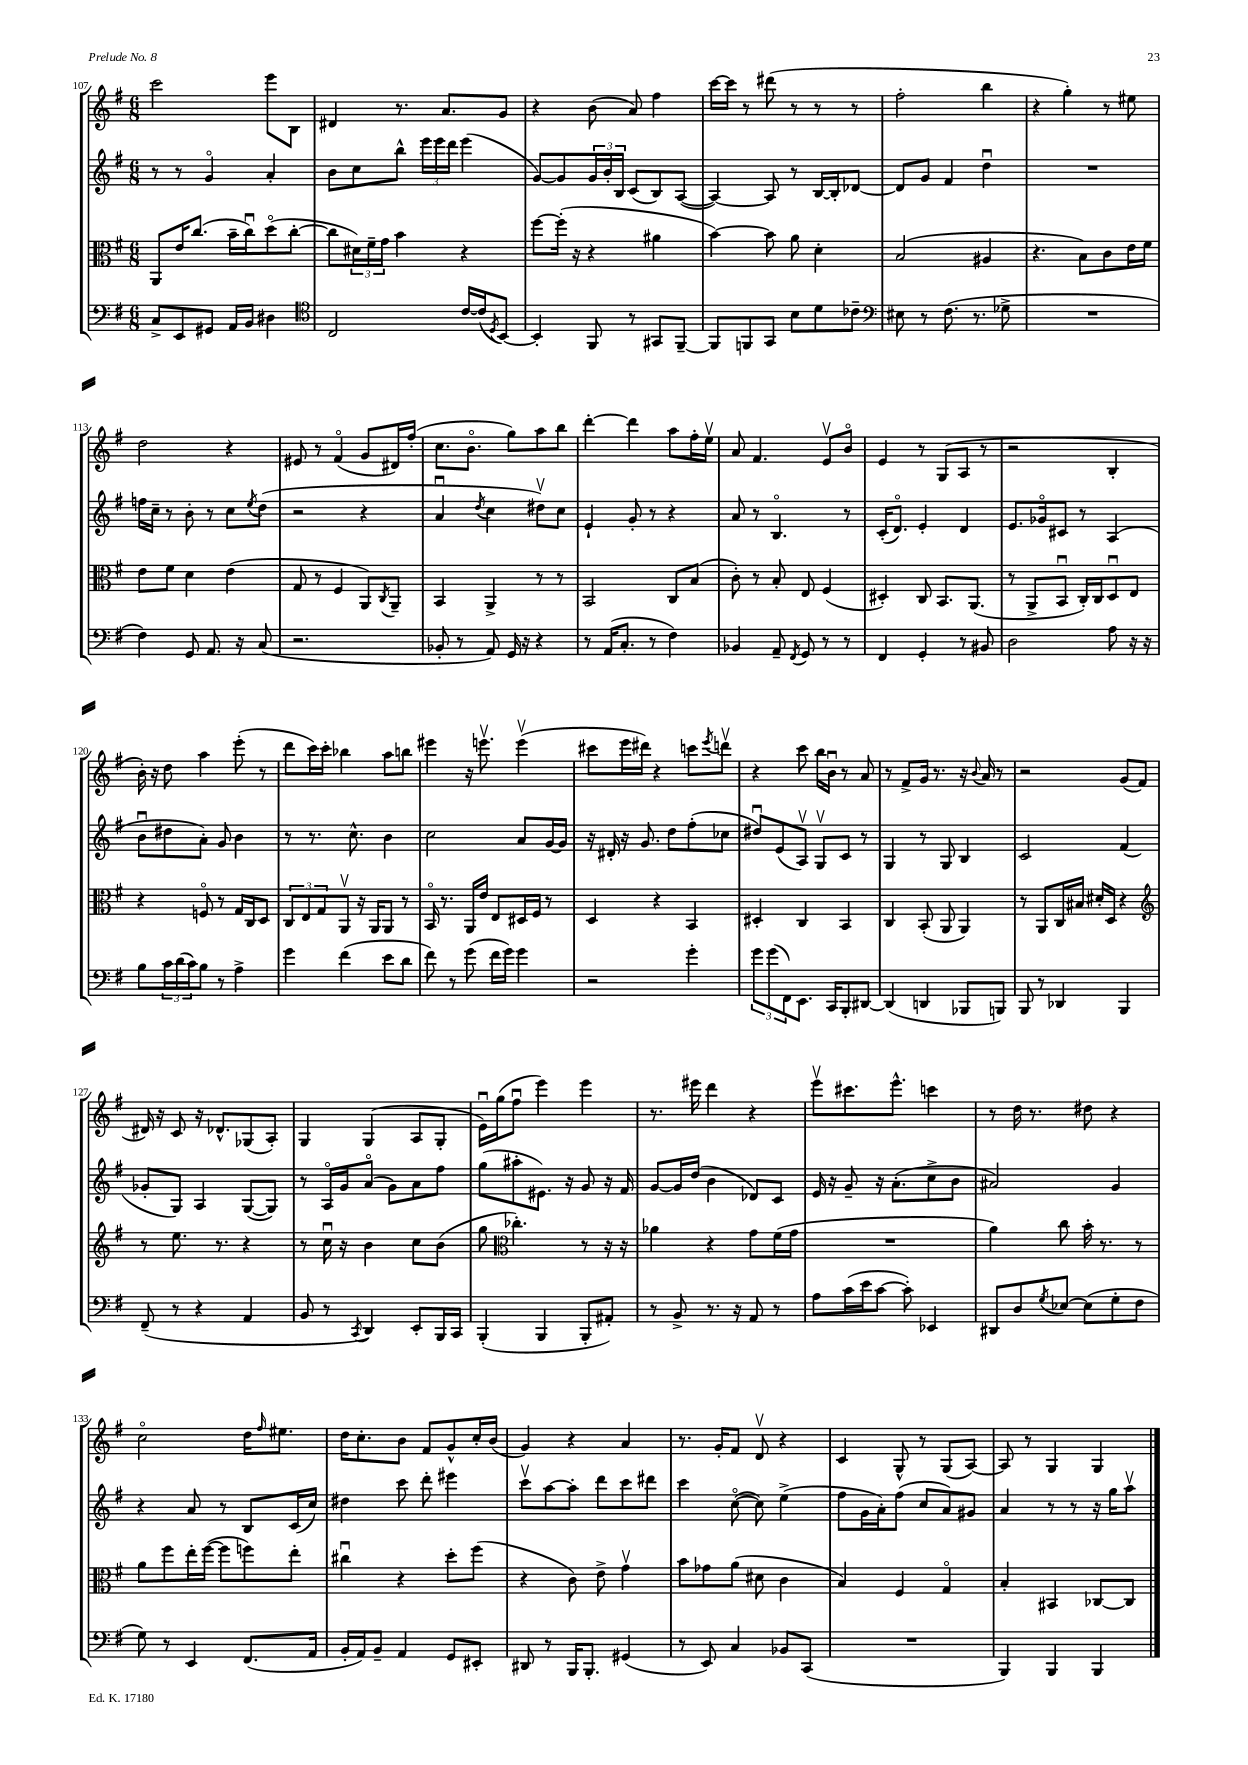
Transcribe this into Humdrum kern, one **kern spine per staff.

**kern	**kern	**kern	**kern
*staff4	*staff3	*staff2	*staff1
*clefF4	*clefC3	*clefG2	*clefG2
*k[f#]	*k[f#]	*k[f#]	*k[f#]
*M6/8	*M6/8	*M6/8	*M6/8
8C^/L	8AA/L	8r	2ccc\
8EE/	16e/K	8r	.
.	(8.cc/J	.	.
8GG#/J	.	4go/	.
16AA/LL	16b~\LL	.	.
16BB/JJ	16ccu\J)	.	.
4D#\	(8ddo\	4a'/	8eee\L
.	[8cc'\J	.	8B\J
=	=	=	=
*clefC4	*	*	*
2C/	8cc\]L	8b\L	4d#/
.	24d#\L)	8cc\	.
.	24f#~\	.	.
.	24g\JJ	.	.
.	4b\	8bb^^\J	8.r
.	.	24eee\LL	.
.	.	24eee\	.
.	.	.	8.a/L
.	.	24ddd\JJ	.
[16c/LL	4r	(4eee\	.
(16c/]J	.	.	.
8qD/	.	.	.
[8BB/J)	.	.	8g/J
=	=	=	=
4BB'/]	[8ff#\L	[8g/L)	4r
.	(16ff#'\]Jk	8g/]	.
.	16r	.	.
8FF#/	4r	24g/L	(8b\
.	.	24b'/	.
.	.	24B/JJ	.
8r	.	(8c/L	8a/)
8GG#/L	4a#\	8B/)	4ff#\
[8FF#~/J	.	([8A/J	.
=	=	=	=
8FF#/]L	[4b\)	4A/_)	[16ccc\LL
.	.	.	16ccc\]JJ
8FF/	.	.	8r
8GG/J	8b\]	8A/]	(8ddd#\
8B\L	8a\	8r	8r
8d\	4d'\	[16B/LL	8r
.	.	16B'/]J	.
8c-~\J	.	[8d-/J	8r
=	=	=	=
*clefF4	*	*	*
8E#\	(2B/	8d-/]L	2ff#'\
8r	.	8g/J	.
(8.F#\	.	4f#/	.
8.r	.	.	.
.	4A#/	4ddu\	4bb\
8G-^\	.	.	.
=	=	=	=
2.r	4.r	2.r	4r
.	.	.	4gg'\)
.	8B\L)	.	.
.	8c\	.	8r
.	16e\L	.	8ee#\
.	16f#\JJ	.	.
=	=	=	=
4F#\)	8e\L	16ff\LL	2dd\
.	.	16cc~\JJ	.
.	8f#\J	8r	.
8GG/	4d\	8b'\	.
8.AA/	.	8r	.
.	(4e\	8cc\L	4r
16r	.	.	.
.	.	8qee/	.
(8C/	.	(8dd\J	.
=	=	=	=
2.r	8G/	2r	8e#/
.	8r	.	8r
.	4F#/	.	(4f#o/
.	8AA/L)	4r	8g/L
.	8qC/	.	.
.	8AA~/J	.	16d#/L)
.	.	.	(16ff#'/JJ
=	=	=	=
8BB-'/	4BB/	4au/	8.cc\L
8r	.	.	.
.	.	.	8.bo\J
.	.	8qdd/	.
8AA/)	4AA^/	4cc\	.
16GG/	.	.	8gg\L)
16r	.	.	.
4r	8r	8dd#v\L)	8aa\
.	8r	8cc\J	8bb\J
=	=	=	=
8r	2BB/	4e`/	[4ddd'\
(16AA/LK	.	.	.
8.C'/J	.	.	.
.	.	8g'/	4ddd\]
8r	.	8r	.
4F#\)	8C/L	4r	8aa\L
.	(8B/J	.	16ff#'\L
.	.	.	16eev\JJ
=	=	=	=
4BB-/	8c'\)	8a/	8a/
.	8r	8r	4.f#/
8AA~/	8B'/	4.Bo/	.
8qFF#/	.	.	.
8GG/	8E/	.	.
8r	(4F#/	.	8ev/L
8r	.	8r	8bo/J
=	=	=	=
4FF#/	4D#'/)	(16c'/LK	4e/
.	.	8.do/J)	.
4GG'/	8C/	4e'/	8r
.	8.BB/L	.	(8G/L
8r	.	4d/	8A/J
.	(8.AA/J	.	.
8BB#/	.	.	8r
=	=	=	=
2D\	8r	8.e/L	2r
.	8AA^/L	.	.
.	.	16g-o/k	.
.	8BBu/J	8c#/J	.
.	16C'/LL)	8r	.
.	16C/J	.	.
8A\	8Du/	(4A/	4B'/
16r	8E/J	.	.
16r	.	.	.
=	=	=	=
8B\L	4r	8bu\L	16b'\)
.	.	.	16r
24c\L	.	8dd#\	8dd\
(24d\	.	.	.
24c\J)	.	.	.
8B\J	8Fo/	8a'\J)	4aa\
8r	8r	8g/	.
4A^\	16G/LL	4b\	(8eee'\
.	16C/J	.	.
.	8D/J	.	8r
=	=	=	=
4g\	12C/L	8r	8ddd\L
.	12E/	.	.
.	.	8.r	16ccc\L)
.	12G/	.	.
.	.	.	16ccc'\JJ
(4f#\	8AAv/J	.	4bb-\
.	.	8.cc^^\	.
.	16r	.	.
.	16AA/LK	.	.
8e\L	8AA/J	4b\	8aa\L
8d\J	8r	.	8bb\J
=	=	=	=
8f#\)	16BBo/	2cc\	4eee#\
.	8.r	.	.
8r	.	.	.
(8g\	16AA/LL	.	16r
.	16e/JJ	.	8.eeev\
16f#\LL	8E/L	.	.
16g\JJ)	.	.	.
4g\	16D#/L	8a/L	(4eeev\
.	16F#/JJ	.	.
.	8r	[16g/L	.
.	.	16g/]JJ	.
=	=	=	=
2r	4D/	16r	8ccc#\L
.	.	16d#'/	.
.	.	16r	16eee\L
.	.	8.g/	16ddd#\JJ)
.	4r	.	4r
.	.	8dd\L	.
4g'\	4BB/	(8ff#'\	8ccc\L
.	.	.	8qeee/
.	.	8cc-\J	8dddv\J
=	=	=	=
12g\L	4D#'/	8dd#u/L)	4r
(12g\	.	.	.
.	.	(8e/	.
12FF#\)	.	.	.
8.EE\J	4C/	8Av/J)	8ccc\
.	.	8Gv/L	16bb\LL
16CC/LK	.	.	16bu\JJ
8BBB'/	4BB/	8c/J	8r
[8DD#/J	.	8r	8a/
=	=	=	=
(4DD#/]	4C/	4G/	8r
.	.	.	8f#^/L
4DD/	(8BB'/	8r	16g/Jk
.	.	.	8.r
.	8AA/	8G/	.
8BBB-/L	4AA/)	4B/	16r
.	.	.	8qqb/
.	.	.	16a/
8BBB/J)	.	.	8r
=	=	=	=
8BBB/	8r	2c/	2r
8r	8AA/L	.	.
4DD-/	16C/L	.	.
.	16B#/JJ	.	.
.	16d#'/LL	.	.
.	16D/JJ	.	.
4BBB/	4r	(4f#/	(8g/L
.	.	.	8f#/J
=	=	=	=
*	*clefG2	*	*
(8FF#~/	8r	8g-'/L	16d#/)
.	.	.	16r
8r	8.ee\	8G/J)	8c/
4r	.	4A/	16r
.	8.r	.	8.d-^^/L
4AA/	4r	([8G/L	(8G-/
.	.	8G/]J)	8A'/J)
=	=	=	=
8BB/	8r	8r	4G/
8r	16ccu\	16Ao/LL	.
.	16r	16g/J	.
8qCC/	.	.	.
4DD/)	4b\	(8ao/J	(4G/
.	.	8g\L)	.
8EE'/L	8cc\L	8a\	8A/L
16BBB/L	(8b\J	8ff#\J	8G'/J
16CC/JJ	.	.	.
=	=	=	=
(4BBB'/	8gg\	(8gg\L	16eu\LL)
.	.	.	(16gg\J
*	*clefC3	*	*
.	4.cc-'\)	8aa#'\	8ff#u\J
4BBB/	.	8.e#\J)	4eee\)
.	.	16r	.
8BBB'/L	8r	8g/	4eee\
8AA#'/J)	16r	16r	.
.	16r	16f#/	.
=	=	=	=
8r	4a-\	[8g/L	8.r
8BB^/	.	16g/]L	.
.	.	(16dd/JJ	16eee#\
8.r	4r	4b\	4ddd\
16r	.	.	.
8AA/	8g\L	8d-/L)	4r
8r	(16f#\L	8c/J	.
.	16g\JJ	.	.
=	=	=	=
8A\L	2.r	16e/	8eeev\L
.	.	16r	.
(16c\L	.	8g~/	8.ccc#\
16e\J	.	.	.
[8c\J	.	16r	.
.	.	(8.a'\L	8.eee^^\J
8c'\])	.	.	.
4EE-/	.	8cc^\	4ccc\
.	.	8b\J	.
=	=	=	=
8DD#/L	4a\)	2a#/)	8r
8D/	.	.	16dd\
.	.	.	8.r
8qG/	.	.	.
[8E-/J	8cc\	.	.
(8E-\]L	16b'\	.	8dd#\
.	8.r	.	.
8G'\	.	4g/	4r
8F#\J	8r	.	.
=	=	=	=
8G\)	8a\L	4r	2cco\
8r	8ff#\	.	.
4EE/	16ee'\L	8a/	.
.	([16ff#\JJ	.	.
.	8ff#\]L	8r	.
(8.FF#/L	8ff\)	8B/L	16dd\LK
.	.	.	16qqff#/
.	.	.	8.ee#\J
.	8ee'\J	(16c/L	.
16AA/Jk	.	16cc/JJ)	.
=	=	=	=
16BB'/LL	4cc#u\	4dd#\	16dd\LK
16AA/J)	.	.	8.cc'\
8BB~/J	.	.	.
4AA/	4r	8ccc\	8b\J
.	.	8ddd'\	8f#/L
8GG/L	8dd'\L	4eee#\	8g^^/
8EE#'/J	(8ff#\J	.	16cc'/L
.	.	.	(16b/JJ
=	=	=	=
8DD#/	4r	8cccv\L	4g/)
8r	.	[8aa\	.
16BBB/LK	8c\)	8aa'\]J	4r
8.BBB'/J	.	.	.
.	8e^\	8ddd\L	.
(4GG#/	4gv\	8ccc\	4a/
.	.	8ddd#\J	.
=	=	=	=
8r	8b\L	4ccc\	8.r
8EE/)	8g-\	.	.
.	.	.	16g'/LK
4C/	(8a\J	([8cco\	8f#/J
.	8d#\	8cc\])	8dv/
8BB-/L	4c\	(4ee^\	4r
(8CC/J	.	.	.
=	=	=	=
2.r	4B/)	8ff#\L	4c/
.	.	16g\L	.
.	.	16a'\J)	.
.	4F#/	(8ff#\J	8G^^/
.	.	8cc/L	8r
.	4Go/	8a/)	(8G/L
.	.	8g#/J	[8A/J)
=	=	=	=
4BBB/)	4B'/	4a/	8A/]
.	.	.	8r
4BBB/	4BB#/	8r	4G/
.	.	8r	.
4BBB/	[8C-/L	16r	4G/
.	.	16gg\LK	.
.	8C-/]J	8aav\J	.
==	==	==	==
*-	*-	*-	*-
